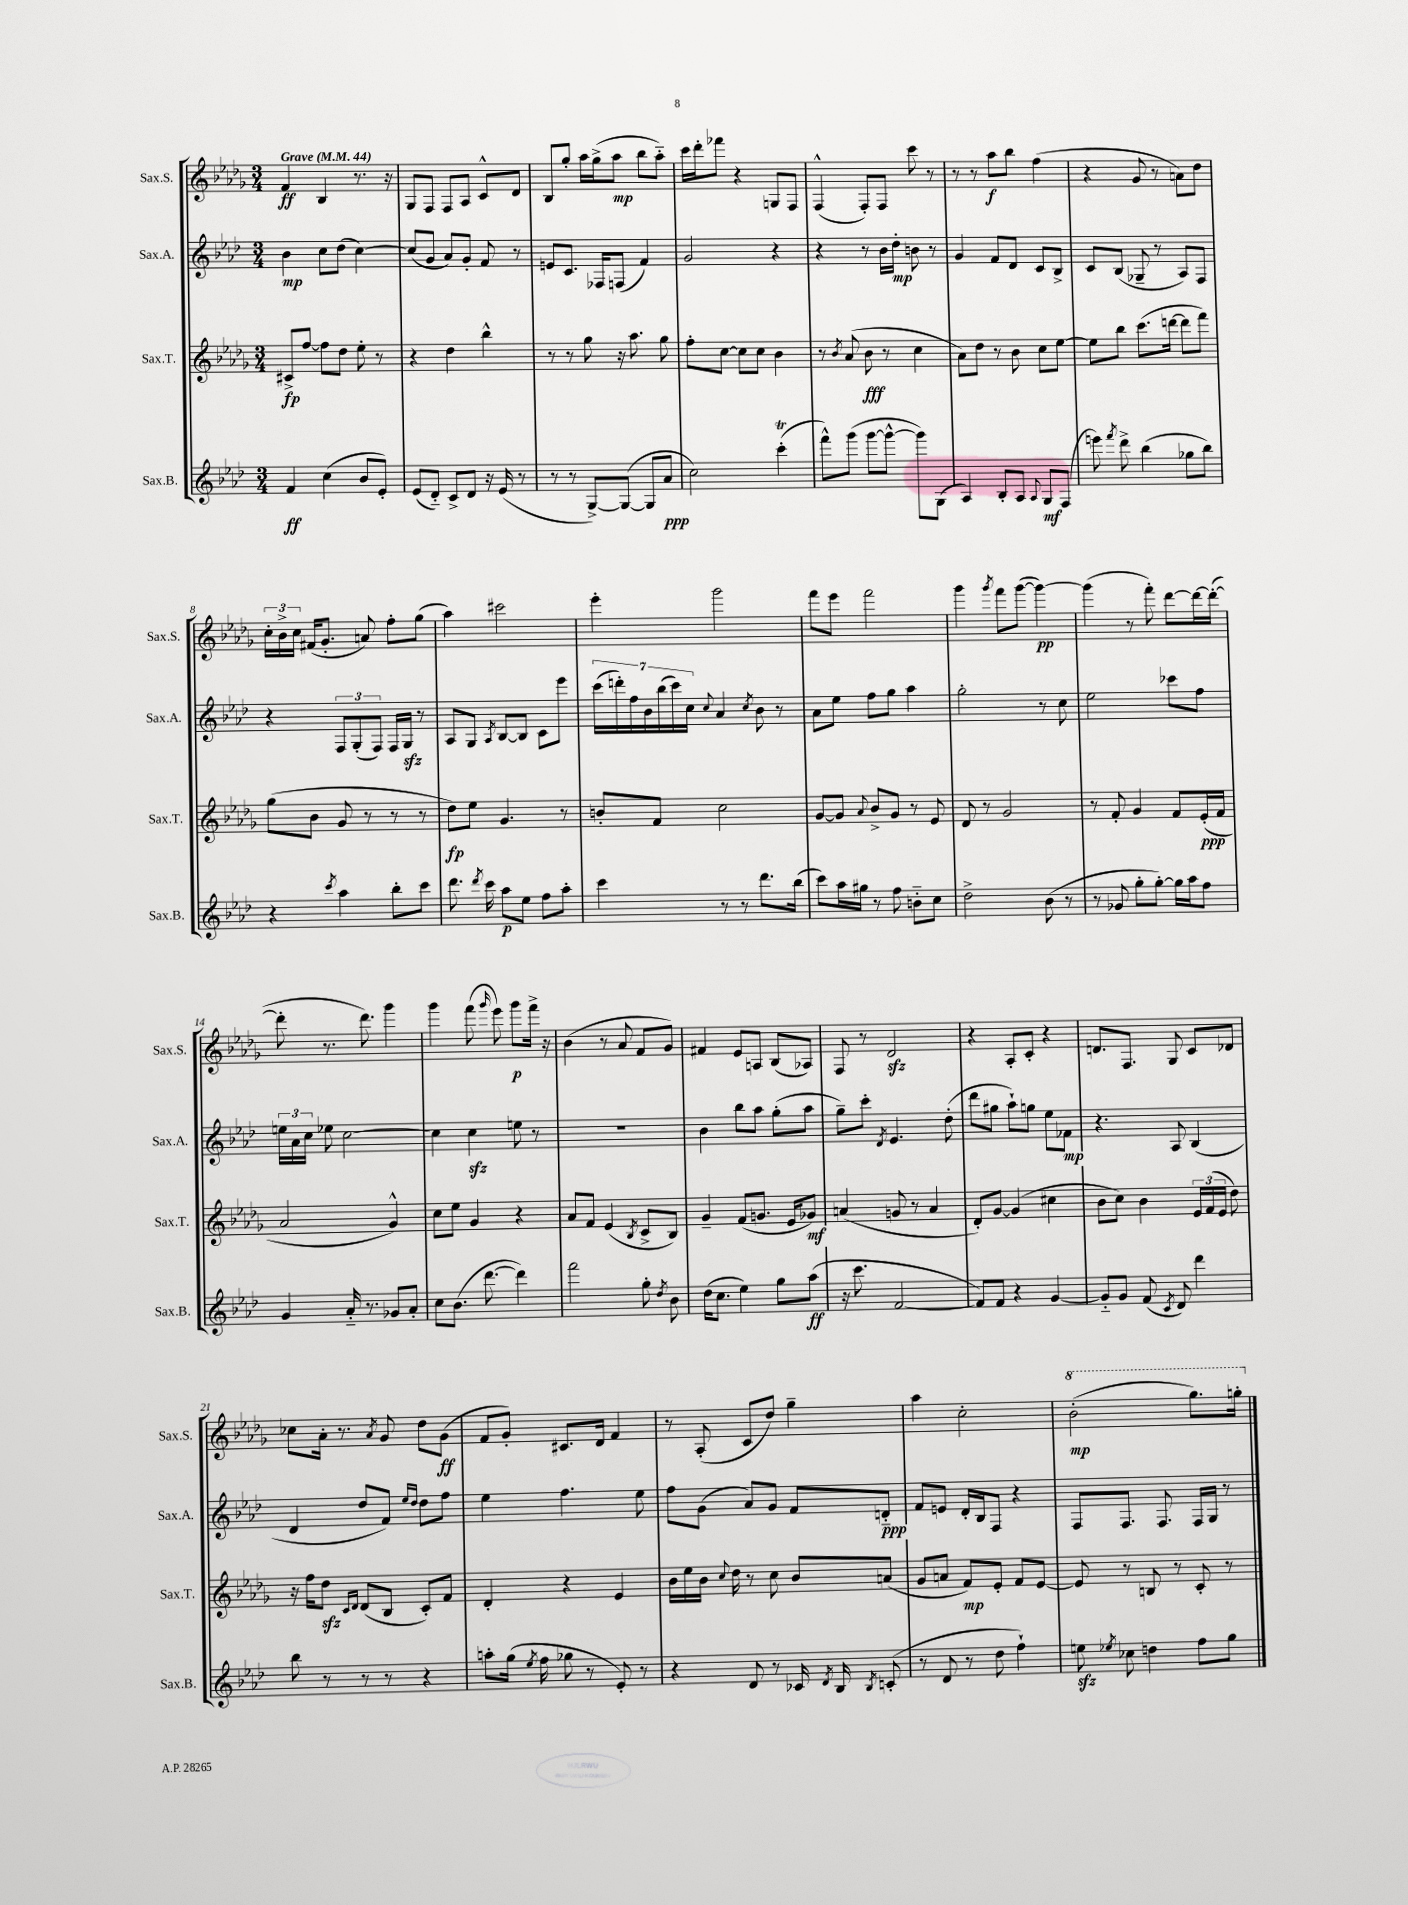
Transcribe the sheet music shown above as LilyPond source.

<<
\new StaffGroup <<
\new Staff = "s0" \with { instrumentName = "Sax.S." shortInstrumentName = "Sax.S." } {
    \clef treble \key des \major \numericTimeSignature \time 3/4 \tempo "Grave" 4 = 44
    \autoBeamOff f'4\ff bes4 r8. r16 |
    ges8[ f8] f8[ aes8] c'8[-^ des'8] |
    bes8[ ges''8]-. aes''16[ ges''16->( aes''8]\mp bes''8[ aes''8]-_) |
    c'''16[ des'''16-. fes'''8] r4 g8[ f8] |
    f4-^( f8[-.) f8] c'''8 r8 |
    r8 r8 aes''8[\f bes''8] f''4( |
    r4 ges'8 r8 a'8[) des''8] |
    \tuplet 3/2 { c''16[-. bes'16-> c''16] } fis'16[( ges'8.]-. a'8) f''8[-. ges''8]( |
    aes''4) cis'''2 |
    ees'''4-. ges'''2 |
    f'''8[ ees'''8] f'''2 |
    ges'''4 \acciaccatura { ges'''8 } f'''8[ ges'''8]~( ges'''4~\pp) |
    ges'''4( r8 f'''8-.) des'''8[~ des'''16~ des'''16]~-.( |
    des'''8-. r8. des'''8.) ges'''4 |
    ges'''4 f'''8( \grace { ges'''16 } ees'''8) ges'''8[\p f'''16]-> r16 |
    bes'4( r8 aes'8 f'8[ ges'8]) |
    fis'4 ees'8[ a8] bes8[( aes8]) |
    f8 r8 des'2\sfz |
    r4 aes8[-. c'8]-. r4 |
    d'8.[ f8.] ges8 c'8[ des'8] |
    ces''8[ aes'16]-. r8. \acciaccatura { aes'8 } ges'8 des''8[ ges'8]\ff( |
    f'8[ ges'8]-.) cis'8.[ des'16] f'4 |
    r8 aes8-.( c'8[ des''8]) ges''4-- |
    aes''4 c''2-. |
    \ottava #1 bes''2-.\mp( ges'''8.[) g'''16]-. \ottava #0 \bar "|." |
}
\new Staff = "s1" \with { instrumentName = "Sax.A." shortInstrumentName = "Sax.A." } {
    \clef treble \key aes \major \numericTimeSignature \time 3/4
    \autoBeamOff bes'4\mp c''8[ des''8]( c''4~) |
    c''8[( g'8] aes'8[) g'8]-. f'8 r8 |
    e'8[ c'8.] fes16[ f8]( f'4) |
    g'2 r4 |
    r4 r8 bes'16[ des''16]-.\mp b'8 r8 |
    g'4 f'8[ des'8] c'8[ bes8]-> |
    c'8[ bes8]( ges8-- r8 aes8[) f8] |
    r4 \tuplet 3/2 { f8[ g8-.( f8]) } f16[ g16]\sfz r8 |
    aes8[ g8] \acciaccatura { aes8 } bes8[~ bes8] c'8[ ees'''8] |
    \tuplet 7/4 { c'''16[( d'''16-.) f''16 bes'16 bes''16( c'''16) c''16] } \appoggiatura { c''8 } aes'4 \acciaccatura { c''8 } bes'8 r8 |
    aes'8[ ees''8] f''8[ g''8] aes''4 |
    g''2-. r8 c''8 |
    ees''2 ces'''8[ f''8] |
    \tuplet 3/2 { e''16[ aes'16 c''16] } ees''8 c''2~ |
    c''4 c''4\sfz e''8 r8 |
    R2. |
    bes'4 bes''8[ aes''8] g''8[-.( aes''8] |
    g''8[--) c'''8]-. \acciaccatura { des'8 } ees'4. des''8-.( |
    des'''8[ gis''8] aes''8[-!) g''8] ees''8[ fes'8]\mp |
    r4. aes8 bes4( |
    des'4 des''8[ f'8]) \grace { ees''16[ des''16] } des''8[ f''8] |
    ees''4 f''4. ees''8 |
    f''8[ g'8]( aes'8[) g'8] f'8[ d'8]-_\ppp |
    f'8[ e'8] des'16[-. bes16 f8] r4 |
    f8[ f8.] f8. f16[ g16] r8 \bar "|." |
}
\new Staff = "s2" \with { instrumentName = "Sax.T." shortInstrumentName = "Sax.T." } {
    \clef treble \key des \major \numericTimeSignature \time 3/4
    \autoBeamOff cis'8[->\fp f''8]~ f''8[ des''8] ees''8-. r8 |
    r4 des''4 bes''4-^ |
    r8 r8 ges''8 r16 aes''8. ges''8 |
    f''8[-. c''8]~ c''8[ c''8] bes'4 |
    r8 \acciaccatura { bes'8 } aes'8( bes'8\fff r8 c''4 |
    aes'8[) des''8] r8 bes'8 c''8[ ees''8]~ |
    ees''8[ bes''8] c'''8.[( d'''16]~ d'''8[ f'''8]) |
    ges''8[( bes'8] ges'8 r8 r8 r8 |
    des''8[\fp) ees''8] ges'4. r8 |
    b'8[-. f'8] c''2 |
    ges'8[~ ges'8] \appoggiatura { aes'8 } bes'8[-> ges'8] r8 ees'8 |
    des'8 r8 ges'2 |
    r8 f'8-. ges'4 f'8[ ees'16-.\ppp( f'16] |
    aes'2 ges'4-^) |
    c''8[ ees''8] ges'4 r4 |
    aes'8[ f'8] ees'4( \acciaccatura { bes8 } c'8[-> bes8]) |
    ges'4-- f'8[( g'8.] ees'16[ ges'8]\mf) |
    a'4( g'8 r8 a'4 |
    des'8[-.) ges'8]~ ges'4( cis''4 |
    bes'8[ c''8]) bes'4 \tuplet 3/2 { ees'16[ f'16( ees'16] } des''8) |
    r16 f''16[ des''8]\sfz \grace { c'16[ des'16] } des'8[( bes8] c'8[-.) f'8] |
    des'4-. r4 ees'4 |
    bes'16[ ees''16 bes'16] \appoggiatura { c''8 } des''16 r8 c''8 bes'8[ a'8]( |
    ges'8[ a'8] f'8[\mp) ees'8]-. f'8[ ees'8]~ |
    ees'8 r8 b8 r8 c'8-. r8 \bar "|." |
}
\new Staff = "s3" \with { instrumentName = "Sax.B." shortInstrumentName = "Sax.B." } {
    \clef treble \key aes \major \numericTimeSignature \time 3/4
    \autoBeamOff f'4\ff c''4( bes'8[ ees'8]-.) |
    ees'8[( des'8]-_) c'8[-> des'8] r16 ees'16( r8 |
    r8 r8 g8[~->) g8]~( g8[ aes'8]\ppp |
    c''2) c'''4-.\trill( |
    f'''8[-^) g'''8]( g'''8[~ g'''8]~-^ g'''8[) g8]( |
    aes4) bes8[-. aes8] \appoggiatura { aes8 } g8[\mf f8]( |
    e'''8) \acciaccatura { f'''8 } des'''8-> bes''4( ges''8[ bes''8]) |
    r4 \acciaccatura { c'''8 } aes''4 bes''8[-. c'''8] |
    des'''8. \acciaccatura { des'''8 } c'''16 aes''8[\p ees''8] f''8[ aes''8]-. |
    c'''4 r8 r8 des'''8.[ bes''16]( |
    c'''8[) aes''16 gis''16] r8 f''8 b'8[-_ c''8] |
    des''2-> bes'8( r8 |
    r8 ges'8 g''8[-. g''8]~-.) g''16[ aes''16 f''8] |
    g'4 aes'16-_ r8. ges'8[ aes'8]-. |
    c''8[ bes'8.]( des'''8.~ des'''4) |
    f'''2 g''8-. \acciaccatura { des''8 } bes'8 |
    des''16[( c''8.] ees''4) g''8[ aes''8]\ff( |
    r16 c'''8. f'2~ |
    f'8[) f'8] r4 g'4~ |
    g'8[-_ g'8] f'8( \acciaccatura { c'8 } des'8) des'''4 |
    bes''8 r8 r8 r8 r4 |
    a''8[-. g''16]( \acciaccatura { ees''8 } f''16 ges''8 r8 ees'8-.) r8 |
    r4 des'8 r8 ces'16 \acciaccatura { des'8 } bes16 \acciaccatura { bes8 } c'8-.( |
    r8 des'8 r8 des''8 f''4-!) |
    e''8\sfz \acciaccatura { ees''8 } ces''8 d''4 f''8[ g''8] \bar "|." |
}
>>
>>
